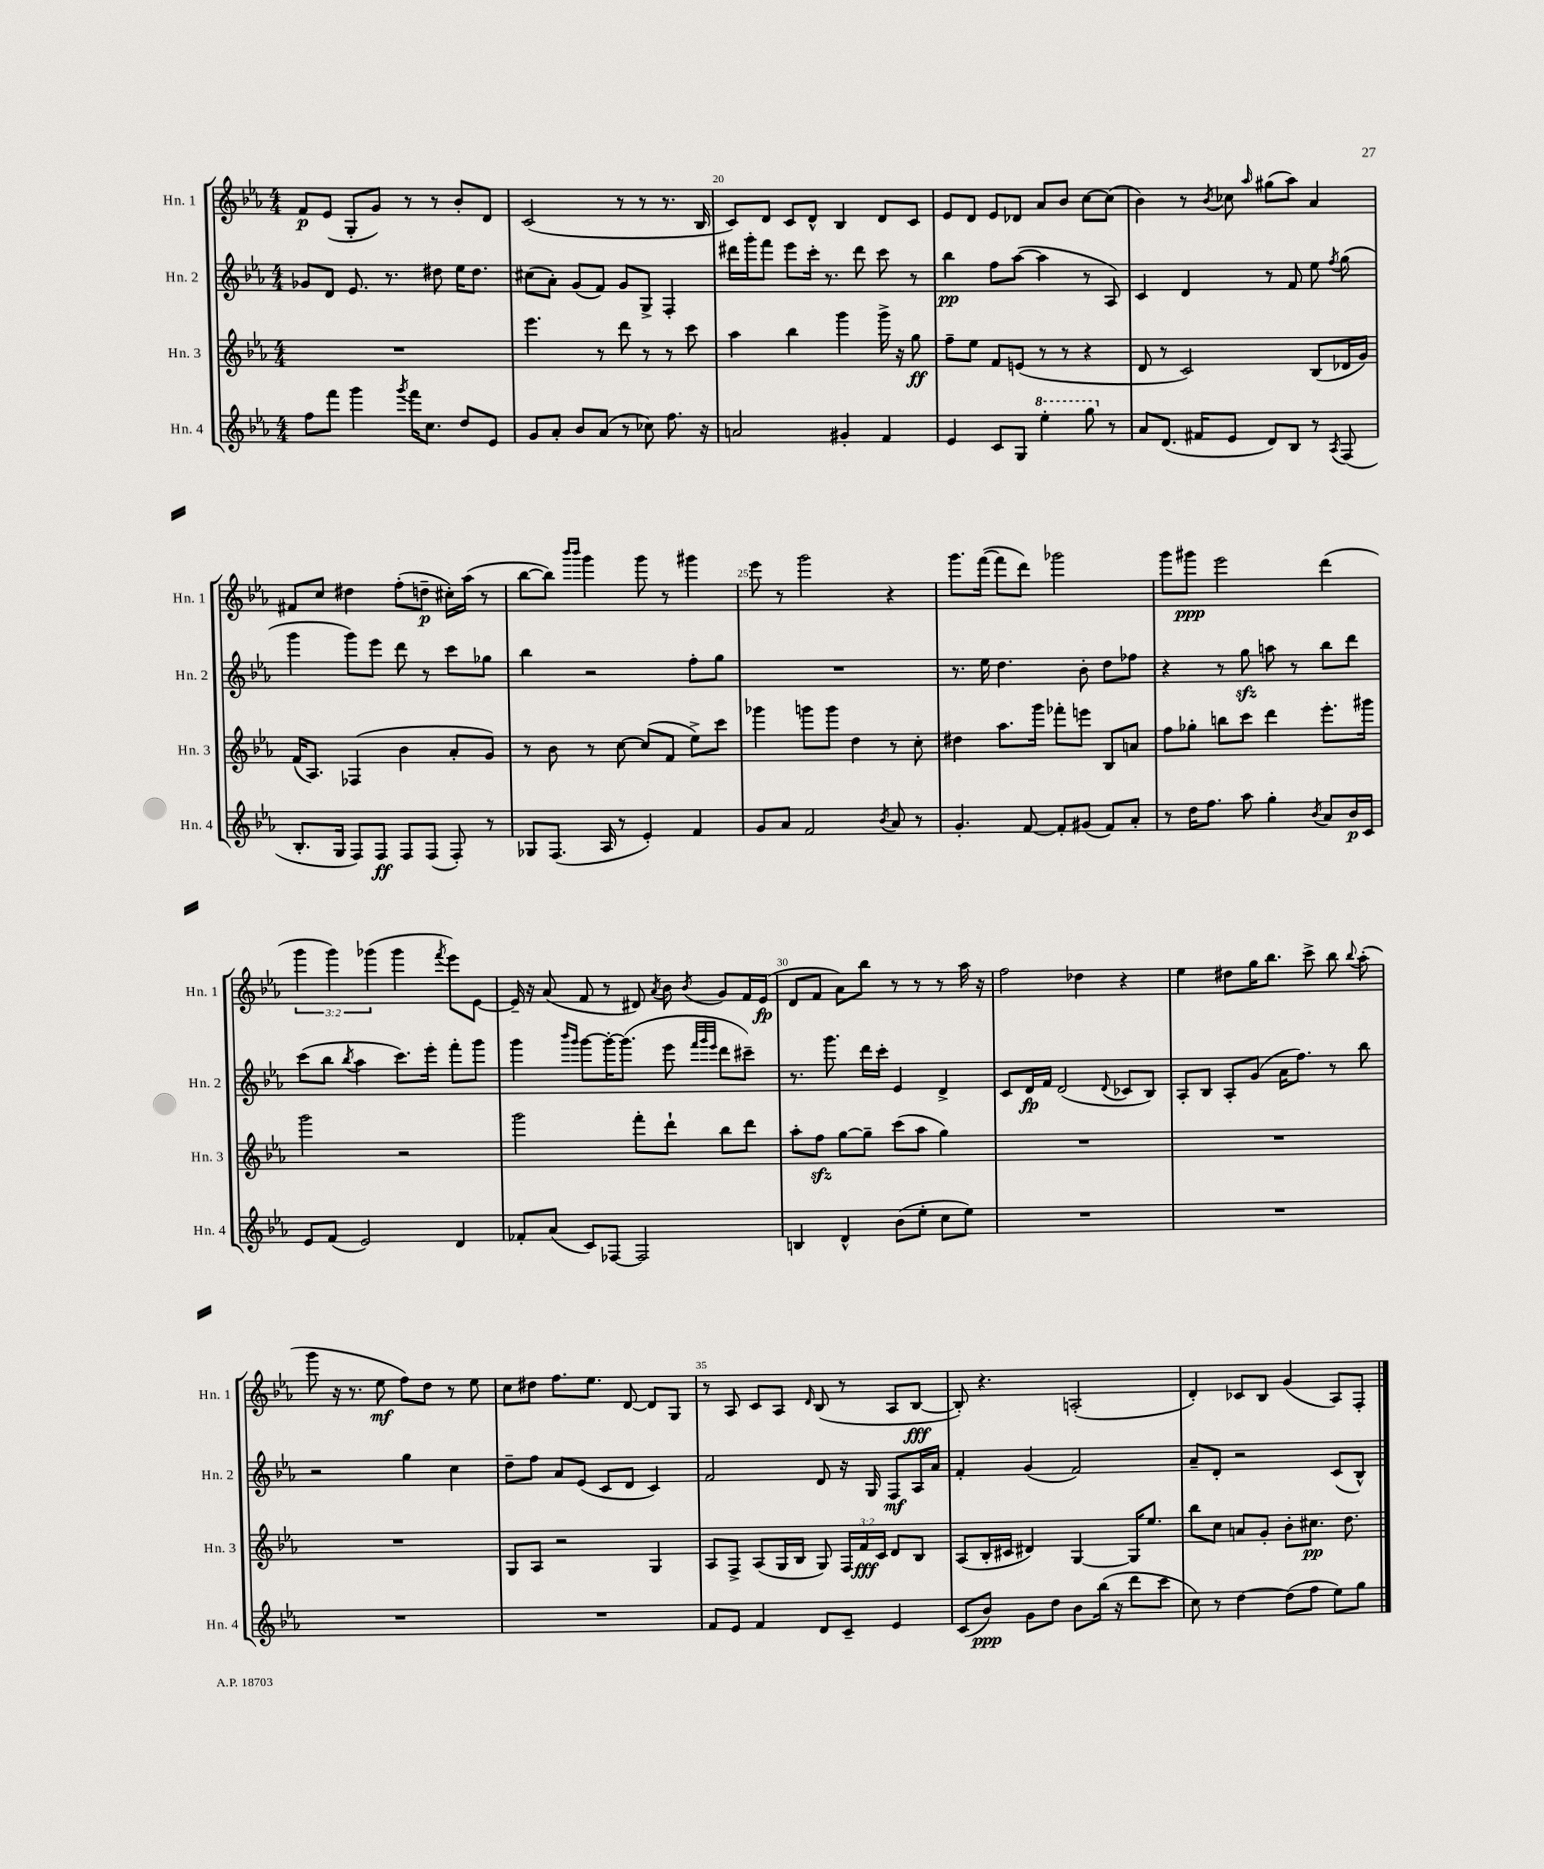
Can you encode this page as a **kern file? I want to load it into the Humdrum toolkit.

**kern	**dynam	**kern	**dynam	**kern	**dynam	**kern	**dynam
*part4	*part4	*part3	*part3	*part2	*part2	*part1	*part1
*staff4	*staff4	*staff3	*staff3	*staff2	*staff2	*staff1	*staff1
*I"Hn. 4	*	*I"Hn. 3	*	*I"Hn. 2	*	*I"Hn. 1	*
*I'Hn. 4	*	*I'Hn. 3	*	*I'Hn. 2	*	*I'Hn. 1	*
*clefG2	*	*clefG2	*	*clefG2	*	*clefG2	*
*k[b-e-a-]	*	*k[b-e-a-]	*	*k[b-e-a-]	*	*k[b-e-a-]	*
*M4/4	*	*M4/4	*	*M4/4	*	*M4/4	*
=18	=18	=18	=18	=18	=18	=18	=18
8ff\L	.	1r	.	8g-X/L	.	8f/L	p
8fff\J	.	.	.	8d/J	.	(8e-/J	.
4ggg\	.	.	.	8.e-/	.	8G'/L	.
.	.	.	.	.	.	8g/J)	.
.	.	.	.	8.r	.	.	.
8qggg/	.	.	.	.	.	.	.
16fff\KL	.	.	.	.	.	8r	.
8.cc\J	.	.	.	.	.	.	.
.	.	.	.	8dd#X\	.	8r	.
8dd/L	.	.	.	16ee-\KL	.	8b-'/L	.
.	.	.	.	8.dd#\J	.	.	.
8e-/J	.	.	.	.	.	8d/J	.
=19	=19	=19	=19	=19	=19	=19	=19
8g/L	.	4.eee-\	.	(8cc#X\L	.	(2c/	.
8a-'/J	.	.	.	8a-'\J)	.	.	.
8b-/L	.	.	.	(8g/L	.	.	.
(8a-/J	.	8r	.	8f/J)	.	.	.
8r	.	8ddd\	.	8g/L	.	8r	.
8cc-X\)	.	8r	.	8G^/J	.	8r	.
8.ff\	.	8r	.	4F'/	.	8.r	.
.	.	8ccc\	.	.	.	.	.
16r	.	.	.	.	.	16B-/	.
=20	=20	=20	=20	=20	=20	=20	=20
2an/	.	4aa-\	.	16ddd#X\LL	.	8c/L)	.
.	.	.	.	16ggg'\J	.	.	.
.	.	.	.	8fff\J	.	8d/J	.
.	.	4bb-\	.	8eee-\L	.	8c/L	.
.	.	.	.	16ccc'\Jk	.	8d^^/J	.
.	.	.	.	8.r	.	.	.
4g#X'/	.	4ggg\	.	.	.	4B-/	.
.	.	.	.	8ddd#\	.	.	.
4f/	.	16ggg^\	.	8ccc\	.	8d/L	.
.	.	16r	.	.	.	.	.
.	.	8gg\	ff	8r	.	8c/J	.
=21	=21	=21	=21	=21	=21	=21	=21
4e-/	.	8ff~\L	.	4bb-\	pp	8e-/L	.
.	.	8ee-\J	.	.	.	8d/J	.
8c/L	.	8f/L	.	8ff\L	.	8e-/L	.
8G/J	.	(8en/J	.	([8aa-\J	.	8d-X/J	.
*8va	*	*	*	*	*	*	*
4eee-'\	.	8r	.	4aa-\]	.	8a-/L	.
.	.	8r	.	.	.	8b-/J	.
8ggg\	.	4r	.	8r	.	[8cc\L	.
*X8va	*	*	*	*	*	*	*
8r	.	.	.	8A-/)	.	(8cc\J]	.
=22	=22	=22	=22	=22	=22	=22	=22
8a-/L	.	8d/	.	4c/	.	4b-\)	.
(8.d/J	.	8r	.	.	.	.	.
.	.	2c/)	.	4d/	.	8r	.
16f#X/KL	.	.	.	.	.	.	.
.	.	.	.	.	.	8qb-/	.
8e-/J	.	.	.	.	.	8cc-X\	.
.	.	.	.	.	.	16qqaa-/	.
8d/L)	.	.	.	8r	.	(8gg#X\L	.
8B-/J	.	.	.	8f/	.	8aa-\J)	.
8r	.	(8B-/L	.	8ee-\	.	4a-/	.
8qA-/	.	.	.	8qff/	.	.	.
(8F/	.	16d-X/L	.	(8gg\	.	.	.
.	.	16g/JJ)	.	.	.	.	.
!!LO:LB:g=z
=23	=23	=23	=23	=23	=23	=23	=23
8.B-'/L	.	(16f/KL	.	4ggg\	.	8f#X/L	.
.	.	8.A-/J)	.	.	.	.	.
.	.	.	.	.	.	8cc/J	.
16G/Jk	.	.	.	.	.	.	.
8F/L)	.	(4F-X/	.	8ggg\L)	.	4dd#X\	.
8F/J	ff	.	.	8eee-\J	.	.	.
8F/L	.	4b-\	.	8ddd\	.	(8ff'\L	.
(8F/J	.	.	.	8r	.	8ddn~\J	p
8F'/)	.	8a-'/L	.	8ccc\L	.	16cc#X'\LL)	.
.	.	.	.	.	.	(16aa-\JJ	.
8r	.	8g/J)	.	8gg-X\J	.	8r	.
=24	=24	=24	=24	=24	=24	=24	=24
8G-X/L	.	8r	.	4bb-\	.	[8bb-\L	.
(8.F/J	.	8b-\	.	.	.	8bb-\J])	.
.	.	.	.	.	.	16qqbbb-/LL	.
.	.	.	.	.	.	16qqbbb-/JJ	.
.	.	8r	.	2r	.	4ggg\	.
16A-/	.	.	.	.	.	.	.
8r	.	[8cc\	.	.	.	.	.
4e-'/)	.	(8cc/L]	.	.	.	8ggg\	.
.	.	8f/J	.	.	.	8r	.
4f/	.	8ee-^\L)	.	8ff'\L	.	4ggg#X\	.
.	.	8ccc\J	.	8gg\J	.	.	.
=25	=25	=25	=25	=25	=25	=25	=25
8g/L	.	4ggg-X\	.	1r	.	8eee-\	.
8a-/J	.	.	.	.	.	8r	.
2f/	.	8gggn\L	.	.	.	2ggg\	.
.	.	8ggg\J	.	.	.	.	.
.	.	4dd\	.	.	.	.	.
8qb-/	.	.	.	.	.	.	.
8a-/	.	8r	.	.	.	4r	.
8r	.	8cc'\	.	.	.	.	.
=26	=26	=26	=26	=26	=26	=26	=26
4.g'/	.	4dd#X\	.	8.r	.	8.ggg\L	.
.	.	.	.	16ee-\	.	([16fff\Jk	.
.	.	8.aa-\L	.	4.dd\	.	8fff\L]	.
[8f/	.	.	.	.	.	8ddd\J)	.
.	.	16ggg\Jk	.	.	.	.	.
8f'/L]	.	8fff-X'\L	.	.	.	2ggg-X\	.
(8g#X/J	.	8eeen\J	.	8b-'\	.	.	.
8f/L)	.	8B-/L	.	8dd\L	.	.	.
8a-'/J	.	8an/J	.	8ff-X\J	.	.	.
=27	=27	=27	=27	=27	=27	=27	=27
8r	.	8ff\L	.	4r	.	8ggg\L	.
16dd\KL	.	8gg-X'\J	.	.	.	8ggg#X\J	ppp
8.ff\J	.	.	.	.	.	.	.
.	.	8bbn\L	.	8r	.	2eee-\	.
8aa-\	.	8ccc\J	.	8ggzz\	.	.	.
4gg'\	.	4ddd\	.	8aan\	.	.	.
.	.	.	.	8r	.	.	.
8qb-/	.	.	.	.	.	.	.
8a-/L	.	8.eee-'\L	.	8bb-\L	.	(4ddd\	.
16b-/L	p	.	.	8ddd\J	.	.	.
16c/JJ	.	16ggg#X\Jk	.	.	.	.	.
!!LO:LB:g=z
=28	=28	=28	=28	=28	=28	=28	=28
8e-/L	.	2ggg\	.	(8ccc\L	.	6ggg\	.
(8f/J	.	.	.	8bb-\J	.	.	.
.	.	.	.	.	.	6ggg\)	.
.	.	.	.	8qbb-/	.	.	.
2e-/)	.	.	.	4aa-\	.	.	.
.	.	.	.	.	.	(6ggg-X\	.
.	.	2r	.	8.ccc\L)	.	4ggg-\	.
.	.	.	.	16eee-'\Jk	.	.	.
.	.	.	.	.	.	8qfff/	.
4d/	.	.	.	8fff'\L	.	8eee-\L)	.
.	.	.	.	8ggg\J	.	[8e-\J	.
=29	=29	=29	=29	=29	=29	=29	=29
8f-X'/L	.	2ggg\	.	4ggg\	.	16e-~/]	.
.	.	.	.	.	.	16r	.
(8a-/J	.	.	.	.	.	(8a-/	.
.	.	.	.	16qqbbb-/LL	.	.	.
.	.	.	.	16qqggg/JJ	.	.	.
8c/L)	.	.	.	[8ggg\L	.	8f/	.
[8F-X/J	.	.	.	16ggg'\K_	.	8r	.
.	.	.	.	(8.ggg\J]	.	.	.
2F-/]	.	8fff'\L	.	.	.	8d#X/)	.
.	.	.	.	.	.	8qa-/	.
.	.	8ddd`\J	.	8eee-\	.	8b-\	.
.	.	.	.	32qqfff/LLL	.	.	.
.	.	.	.	32qqggg/	.	.	.
.	.	.	.	32qqeee-/JJJ	.	8qb-/	.
.	.	8bb-\L	.	8ddd\L	.	8g/L	.
.	.	8ddd\J	.	8ccc#X~\J)	.	16f/L	.
.	.	.	.	.	.	(16e-/JJ	fp
=30	=30	=30	=30	=30	=30	=30	=30
4Bn/	.	8aa-'\L	.	8.r	.	8d/L	.
.	.	8ffzz\J	.	.	.	8f/J	.
.	.	.	.	8.ggg\	.	.	.
4d^^/	.	[8gg\L	.	.	.	8a-\L)	.
.	.	8gg~\J]	.	16ddd\LL	.	8bb-\J	.
.	.	.	.	16ccc'\JJ	.	.	.
(8b-\L	.	(8ccc\L	.	4e-/	.	8r	.
8ee-'\J	.	8aa-\J	.	.	.	8r	.
8cc\L	.	4gg\)	.	4d^/	.	8r	.
8ee-\J)	.	.	.	.	.	16aa-\	.
.	.	.	.	.	.	16r	.
=31	=31	=31	=31	=31	=31	=31	=31
1r	.	1r	.	8c/L	.	2ff\	.
.	.	.	.	16d/L	fp	.	.
.	.	.	.	16f/JJ	.	.	.
.	.	.	.	(2d/	.	.	.
.	.	.	.	.	.	4dd-X\	.
.	.	.	.	8qqd/	.	.	.
.	.	.	.	8c-X/L	.	4r	.
.	.	.	.	8B-/J)	.	.	.
=32	=32	=32	=32	=32	=32	=32	=32
1r	.	1r	.	8A-'/L	.	4ee-\	.
.	.	.	.	8B-/J	.	.	.
.	.	.	.	8A-'/L	.	8dd#X\L	.
.	.	.	.	(8g/J	.	16gg\K	.
.	.	.	.	.	.	8.bb-\J	.
.	.	.	.	16a-\KL	.	.	.
.	.	.	.	8.ff\J)	.	.	.
.	.	.	.	.	.	8ccc^\	.
.	.	.	.	8r	.	8bb-\	.
.	.	.	.	.	.	8qqbb-/	.
.	.	.	.	8bb-\	.	(8aa-'\	.
!!LO:LB:g=z
=33	=33	=33	=33	=33	=33	=33	=33
1r	.	1r	.	2r	.	8ggg\	.
.	.	.	.	.	.	16r	.
.	.	.	.	.	.	8.r	.
.	.	.	.	.	.	8ee-\	mf
.	.	.	.	4gg\	.	8ff\L)	.
.	.	.	.	.	.	8dd\J	.
.	.	.	.	4cc\	.	8r	.
.	.	.	.	.	.	8ee-\	.
=34	=34	=34	=34	=34	=34	=34	=34
1r	.	8G/L	.	8dd~\L	.	8cc\L	.
.	.	8A-/J	.	8ff\J	.	8dd#X\J	.
.	.	2r	.	8a-/L	.	8.ff\L	.
.	.	.	.	(8e-/J	.	.	.
.	.	.	.	.	.	8.ee-\J	.
.	.	.	.	8c/L	.	.	.
.	.	.	.	8d/J	.	[8d/	.
.	.	4G/	.	4c/)	.	8d/L]	.
.	.	.	.	.	.	8G/J	.
=35	=35	=35	=35	=35	=35	=35	=35
8f/L	.	8A-/L	.	2f/	.	8r	.
8e-/J	.	8F^/J	.	.	.	8A-/	.
4f/	.	(8A-/L	.	.	.	8c/L	.
.	.	16G/L	.	.	.	8A-/J	.
.	.	16B-/JJ	.	.	.	.	.
.	.	.	.	.	.	16qqd/	.
8d/L	.	8G/)	.	8d/	.	(8B-/	.
8c~/J	.	24F/LL	.	16r	.	8r	.
.	.	24f/	fff	.	.	.	.
.	.	.	.	16G/	.	.	.
.	.	24c/JJ	.	.	.	.	.
4e-/	.	8d/L	.	8F/L	mf	8A-/L	.
.	.	8B-/J	.	16A-/L	.	[8B-/J	fff
.	.	.	.	16a-/JJ	.	.	.
=36	=36	=36	=36	=36	=36	=36	=36
(8c/L	.	(8A-/L	.	4f'/	.	8B-'/])	.
8b-/J)	ppp	16B-'/L	.	.	.	4.r	.
.	.	16c#X/JJ	.	.	.	.	.
8g\L	.	4d#X/)	.	(4g/	.	.	.
8dd\J	.	.	.	.	.	.	.
8b-\L	.	[4G/	.	2f/)	.	(2An'/	.
(16bb-\Jk	.	.	.	.	.	.	.
16r	.	.	.	.	.	.	.
8ddd\L	.	16G/KL]	.	.	.	.	.
.	.	8.ee-/J	.	.	.	.	.
8ccc\J	.	.	.	.	.	.	.
=37	=37	=37	=37	=37	=37	=37	=37
8cc\)	.	8bb-\L	.	8a-~/L	.	4d'/)	.
8r	.	8cc\J	.	8d'/J	.	.	.
[4dd\	.	8an/L	.	2r	.	8c-X/L	.
.	.	8g'/J	.	.	.	8B-/J	.
(8dd\L]	.	8b-'\L	.	.	.	(4g/	.
8ff\J	.	8.cc#X\J	pp	.	.	.	.
8ee-\L)	.	.	.	(8c/L	.	8A-/L)	.
.	.	8.dd\	.	.	.	.	.
8gg\J	.	.	.	8B-^^/J)	.	8F'/J	.
==	==	==	==	==	==	==	==
*-	*-	*-	*-	*-	*-	*-	*-
